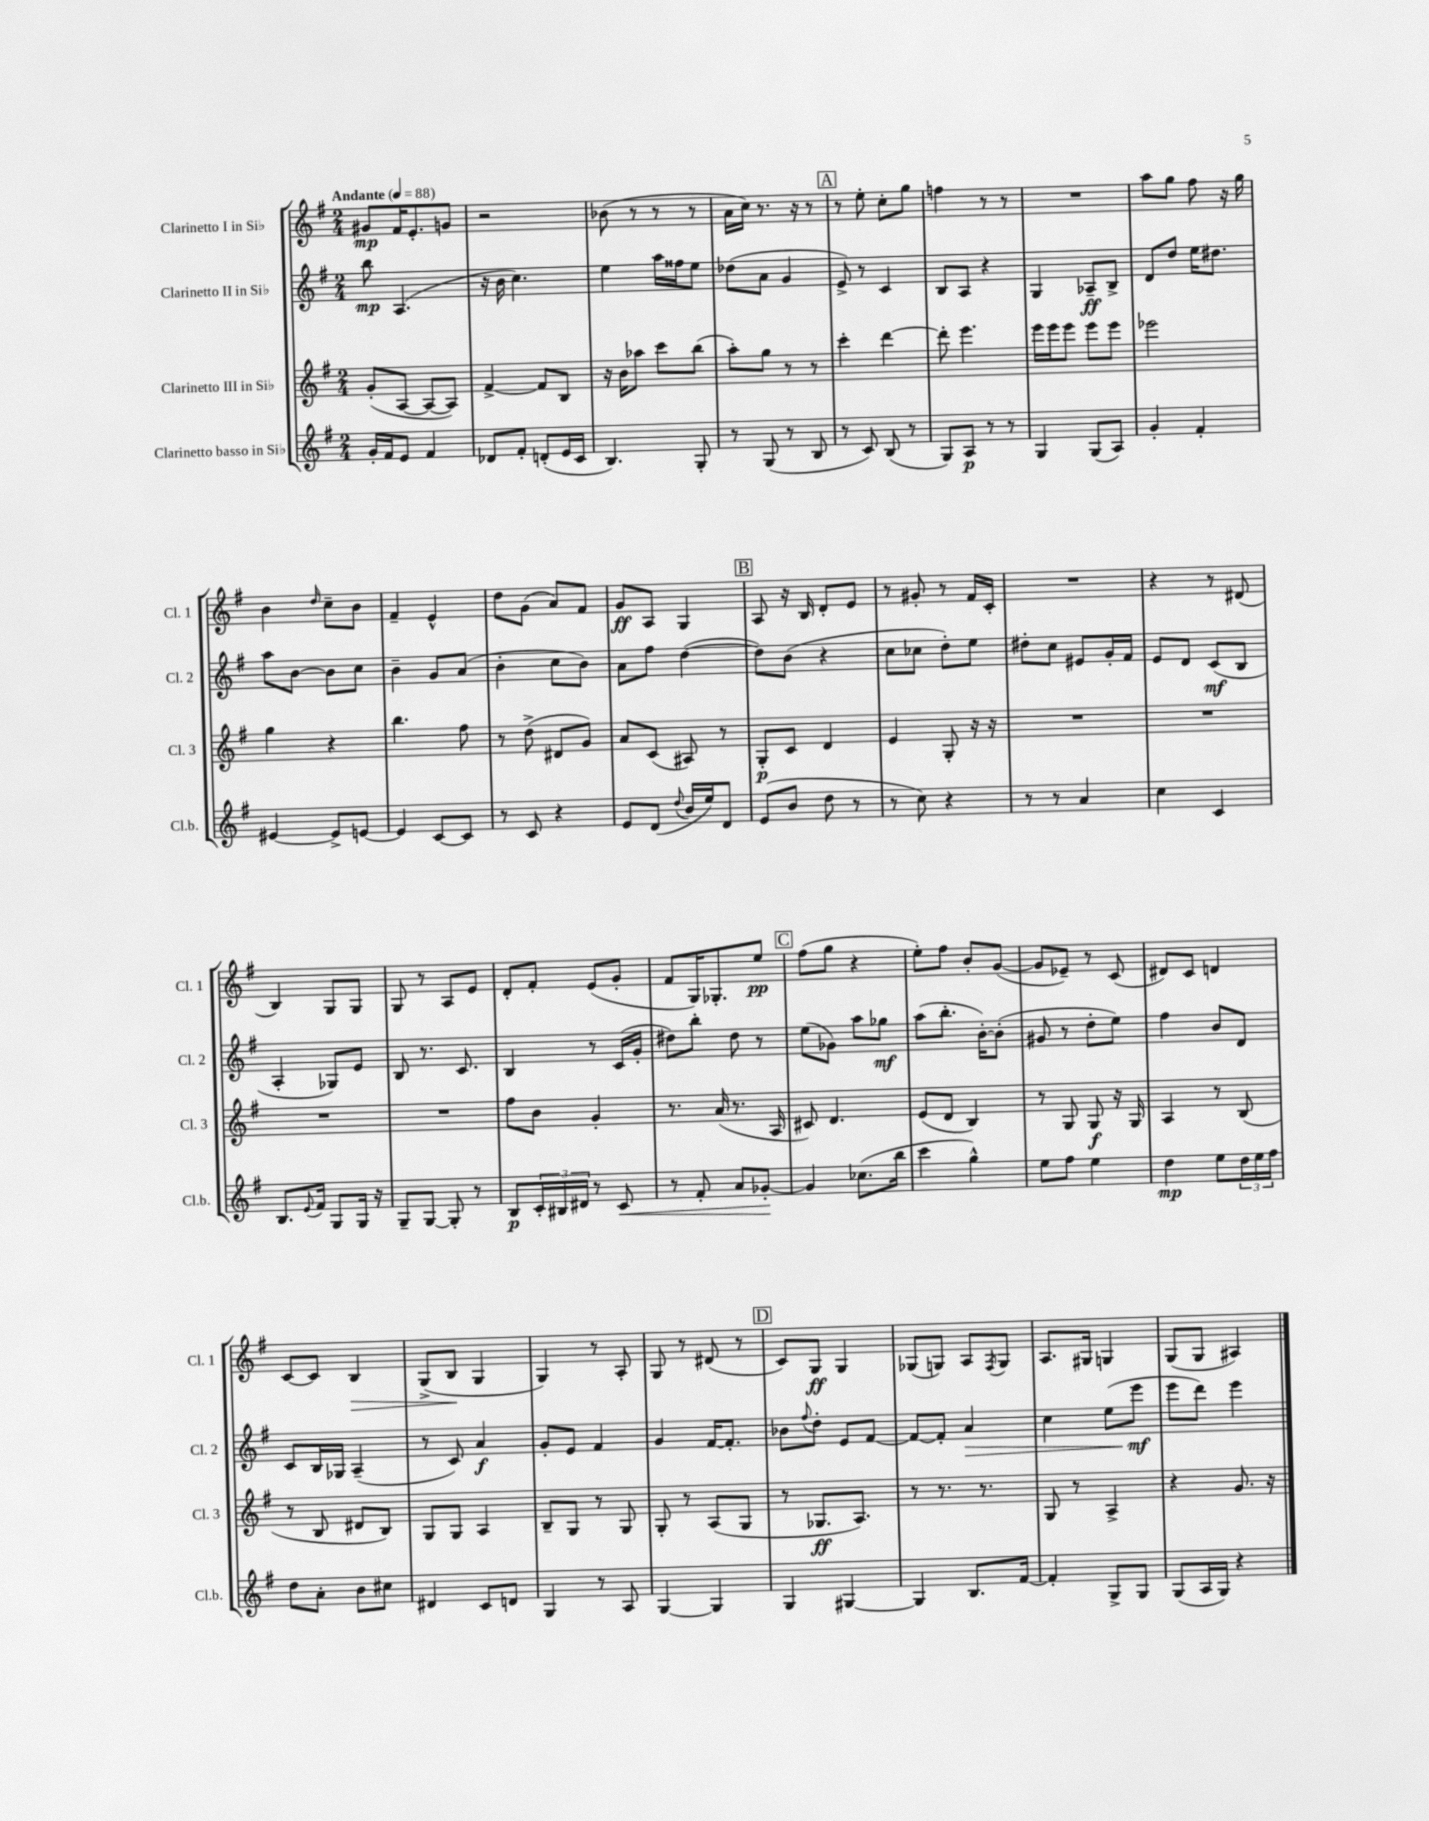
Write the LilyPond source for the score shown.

<<
\new StaffGroup <<
\new Staff = "s0" \with { instrumentName = "Clarinetto I in Sib" shortInstrumentName = "Cl. 1" } {
    \clef treble \key g \major \numericTimeSignature \time 2/4 \tempo "Andante" 4 = 88
    gis'8\mp fis'16 e'8.-. g'8 |
    r2 |
    bes'8( r8 r8 r8 |
    a'16 c''16) r8. r16 r8 |
    \mark \markup { \box "A" } r8 e''8-. c''8-. g''8 |
    f''4 r8 r8 |
    R2 |
    a''8 g''8 fis''8 r16 g''16 |
    b'4 \grace { d''16 } c''8-- b'8 |
    fis'4-- e'4-^ |
    d''8 g'8( a'8) fis'8 |
    g'8\ff a8 g4 |
    \mark \markup { \box "B" } a8 r16 b16 d'8-. e'8 |
    r8 gis'8-. r8 fis'16 c'16-. |
    R2 |
    r4 r8 dis'8( |
    b4) g8 g8 |
    g8 r8 a8 e'8 |
    d'8-. fis'8-. e'8( g'8-. |
    fis'8 g16) ges8.-. e''8\pp |
    \mark \markup { \box "C" } fis''8( g''8 r4 |
    e''8-.) fis''8 b'8-. g'8~( |
    g'8 ees'8--) r8 c'8( |
    dis'8) c'8 d'4 |
    c'8~ c'8 b4\> |
    g8->( b8\! g4 |
    g4) r8 a8-. |
    g8 r8 dis'8( r8 |
    \mark \markup { \box "D" } c'8) g8\ff g4 |
    ges8( g8) a8 \acciaccatura { fis8 } g8 |
    a8. gis16 g4 |
    g8( g8 ais4) \bar "|." |
}
\new Staff = "s1" \with { instrumentName = "Clarinetto II in Sib" shortInstrumentName = "Cl. 2" } {
    \clef treble \key g \major \numericTimeSignature \time 2/4
    b''8\mp a4.( |
    r16 b'16 c''4.) |
    e''4 a''16 fisis''16 e''8 |
    des''8( a'8 g'4 |
    \mark \markup { \box "A" } e'8->) r8 c'4 |
    b8 a8 r4 |
    g4 aes8--\ff b8-> |
    d'8 d''8 e''16 dis''8. |
    a''8 b'8~ b'8 c''8 |
    b'4-- g'8 a'8( |
    b'4-. c''8 b'8) |
    a'8 fis''8 d''4~( |
    \mark \markup { \box "B" } d''8) b'8( r4 |
    c''8 ces''8 d''8-.) e''8 |
    dis''8-. c''8 eis'8 g'16-. fis'16 |
    e'8 d'8 c'8\mf( b8 |
    a4-. ges8) e'8 |
    b8 r8. c'8. |
    b4 r8 c'16( g'16-. |
    dis''8) b''8-. dis''8 r8 |
    \mark \markup { \box "C" } e''8( ges'8) a''8 ges''8\mf |
    a''8( b''8.-. b'16~-.) b'8-.( |
    gis'8 r8 d''8-. e''8) |
    fis''4 b'8 d'8 |
    c'8 b16 ges16 a4--( |
    r8 c'8) a'4\f |
    g'8-. e'8 fis'4 |
    g'4 fis'16~ fis'8.-. |
    \mark \markup { \box "D" } bes'8 \appoggiatura { fis''8 } d''8-. e'8 fis'8~ |
    fis'8~ fis'8-. a'4\> |
    c''4 e''8( e'''8\mf\! |
    e'''8 d'''8) e'''4 \bar "|." |
}
\new Staff = "s2" \with { instrumentName = "Clarinetto III in Sib" shortInstrumentName = "Cl. 3" } {
    \clef treble \key g \major \numericTimeSignature \time 2/4
    g'8-.( a8~ a8~ a8) |
    fis'4~-> fis'8 b8 |
    r16 b'16 aes''8 c'''8 b''8( |
    a''8-.) g''8 r8 r8 |
    \mark \markup { \box "A" } c'''4-. d'''4~ |
    d'''8-. e'''4. |
    e'''16 e'''16 e'''8 e'''8 e'''8 |
    ees'''2 |
    g''4 r4 |
    b''4. fis''8 |
    r8 d''8->( dis'8 g'8) |
    a'8 c'8( ais8) r8 |
    \mark \markup { \box "B" } g8-.\p c'8 d'4 |
    e'4 g8-. r16 r16 |
    R2 |
    R2 |
    R2 |
    R2 |
    fis''8 b'8 g'4-. |
    r8. a'16( r8. a16 |
    \mark \markup { \box "C" } cis'8) d'4. |
    e'8( d'8 b4) |
    r8 g8 g8\f r16 g16 |
    a4 r8 b8( |
    r8 b8 dis'8 b8) |
    g8 g8 a4 |
    b8-- g8 r8 g8 |
    g8-. r8 a8( g8 |
    \mark \markup { \box "D" } r8 ges8.\ff a8.) |
    r8 r8. r8. |
    g8 r8 a4-> |
    r4 g'8. r16 \bar "|." |
}
\new Staff = "s3" \with { instrumentName = "Clarinetto basso in Sib" shortInstrumentName = "Cl.b." } {
    \clef treble \key g \major \numericTimeSignature \time 2/4
    g'16-. fis'16 e'8 fis'4 |
    des'8 fis'8-. d'8-.( e'16 c'16 |
    b4.) g8-. |
    r8 g8( r8 b8 |
    \mark \markup { \box "A" } r8 c'8) b8( r8 |
    g8) a8\p r8 r8 |
    g4 g8( a8) |
    g'4-. fis'4-. |
    eis'4~ eis'8-> e'8~ |
    e'4 c'8~ c'8 |
    r8 c'8 r4 |
    e'8 d'8( \appoggiatura { d''8 } b'16 e''16) d'8 |
    \mark \markup { \box "B" } e'8( b'8 d''8 r8 |
    r8 c''8) r4 |
    r8 r8 a'4 |
    c''4 c'4 |
    b8. \appoggiatura { e'8 } fis'16 g8 g16 r16 |
    g8-- g8~ g8-. r8 |
    b8\p \tuplet 3/2 { c'16-. bis16 dis'16 } r8 c'8\< |
    r8 fis'8-. a'8 ges'8~-.\! |
    \mark \markup { \box "C" } ges'4 ces''8.( b''16 |
    c'''4 g''4-^) |
    e''8 fis''8 e''4 |
    d''4\mp e''8 \tuplet 3/2 { d''16 e''16 fis''16 } |
    d''8 a'8-. b'8 cis''8 |
    dis'4 c'8 d'8 |
    g4 r8 a8 |
    g4~ g4 |
    \mark \markup { \box "D" } g4 gis4~ |
    gis4 b8. fis'16~ |
    fis'4-. g8-> g8 |
    g8( a16 g16) r4 \bar "|." |
}
>>
>>
\layout { \context { \Score \remove "Bar_number_engraver" } }
